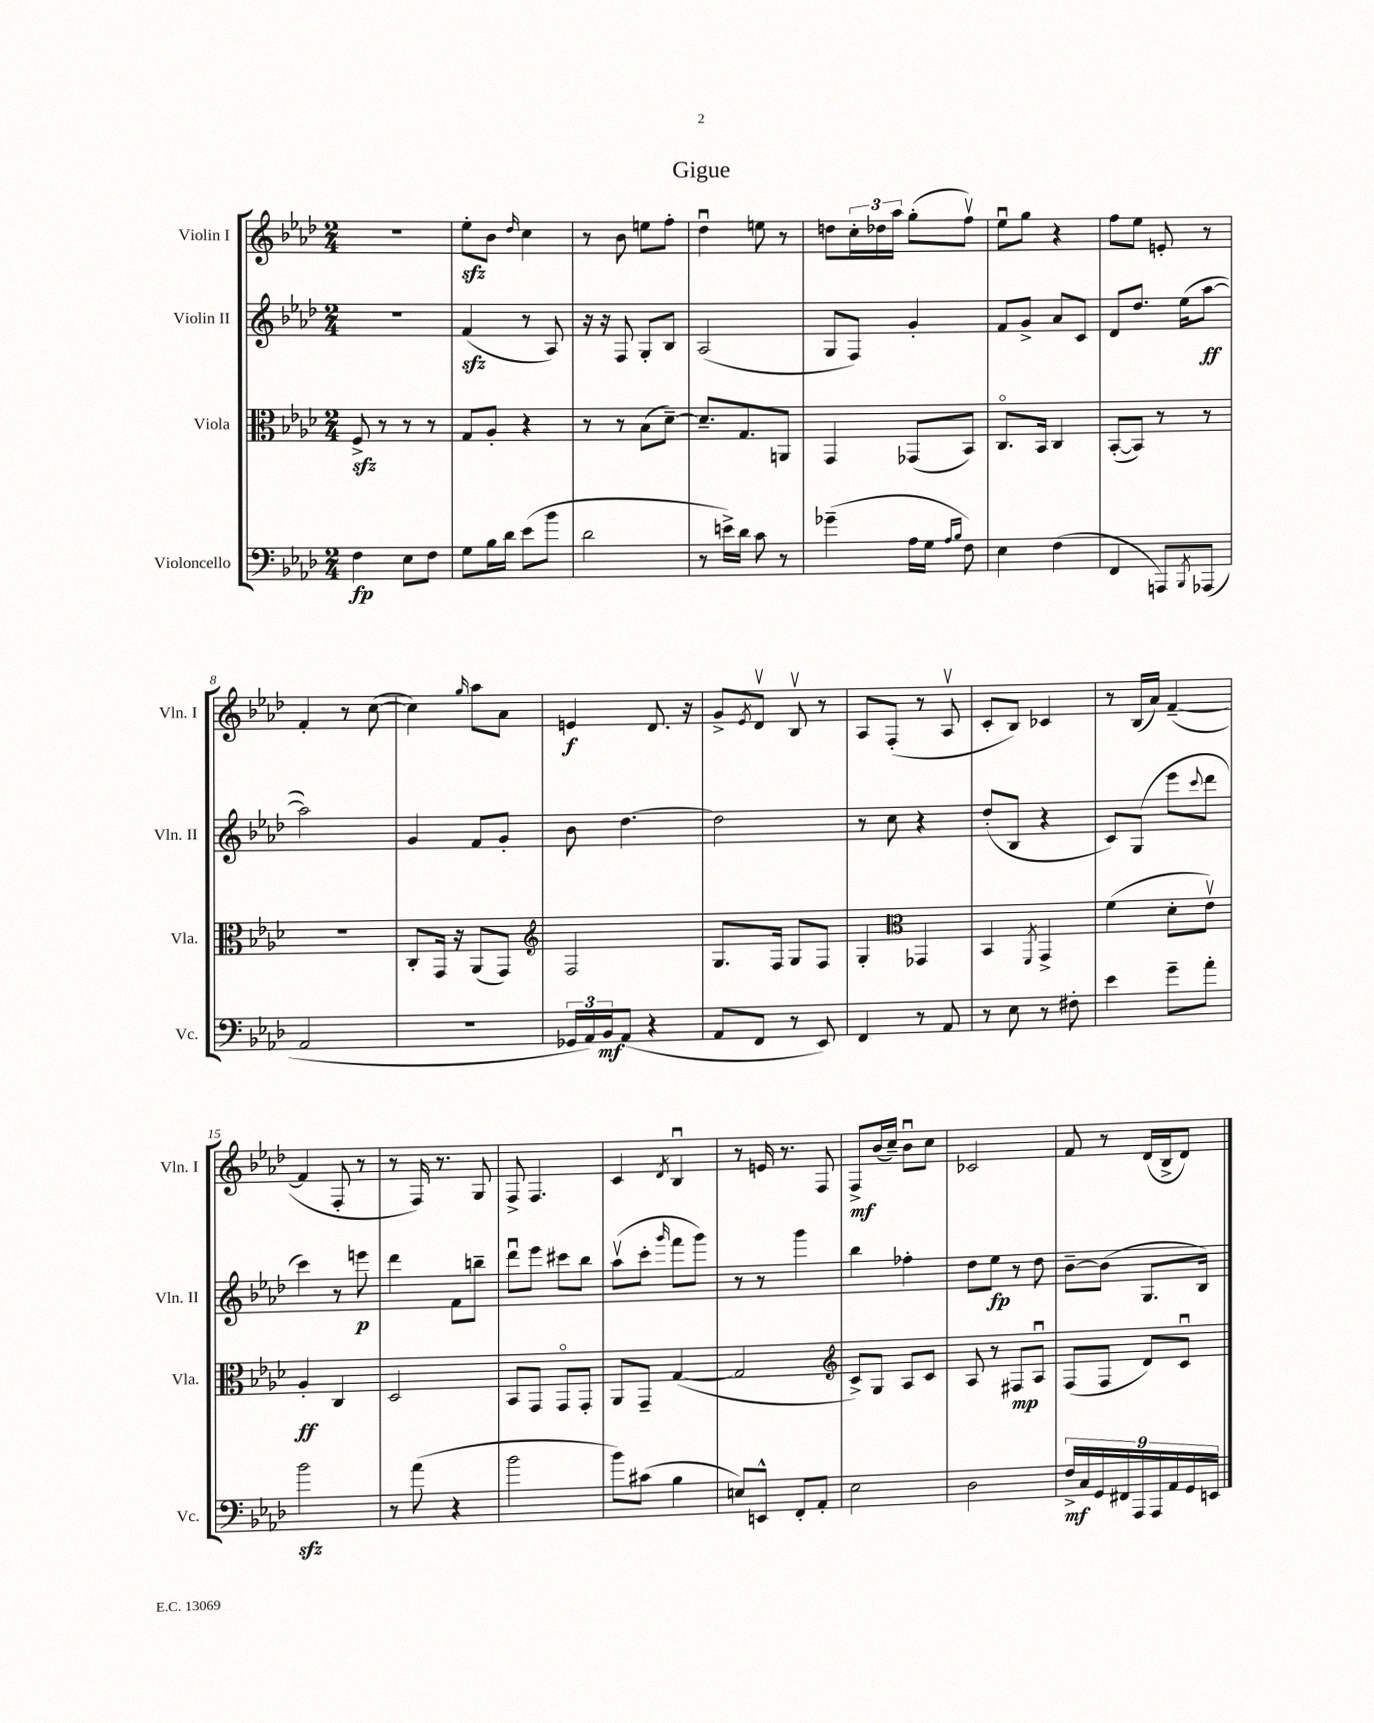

**kern	**dynam	**kern	**dynam	**kern	**dynam	**kern	**dynam
*part4	*part4	*part3	*part3	*part2	*part2	*part1	*part1
*staff4	*staff4	*staff3	*staff3	*staff2	*staff2	*staff1	*staff1
*I"Violoncello	*	*I"Viola	*	*I"Violin II	*	*I"Violin I	*
*I'Vc.	*	*I'Vla.	*	*I'Vln. II	*	*I'Vln. I	*
*clefF4	*	*clefC3	*	*clefG2	*	*clefG2	*
*k[b-e-a-d-]	*	*k[b-e-a-d-]	*	*k[b-e-a-d-]	*	*k[b-e-a-d-]	*
*M2/4	*	*M2/4	*	*M2/4	*	*M2/4	*
=1	=1	=1	=1	=1	=1	=1	=1
4F\	fp	8Fzz^/	.	2r	.	2r	.
.	.	8r	.	.	.	.	.
8E-\L	.	8r	.	.	.	.	.
8F\J	.	8r	.	.	.	.	.
=2	=2	=2	=2	=2	=2	=2	=2
8G\L	.	8G/L	.	(4fzz/	.	8ee-zz'\L	.
16B-\L	.	8A-'/J	.	.	.	8b-\J	.
16d-\JJ	.	.	.	.	.	.	.
.	.	.	.	.	.	16qqdd-/	.
(8e-\L	.	4r	.	8r	.	4cc\	.
8b-\J	.	.	.	8A-/)	.	.	.
=3	=3	=3	=3	=3	=3	=3	=3
2d-\	.	8r	.	16r	.	8r	.
.	.	.	.	16r	.	.	.
.	.	8r	.	8F/	.	8b-\	.
.	.	(8B-\L	.	8G'/L	.	8een\L	.
.	.	[8d-~\J)	.	8B-/J	.	8ff'\J	.
=4	=4	=4	=4	=4	=4	=4	=4
8r	.	8.d-~/L]	.	(2A-/	.	4dd-u\	.
16en^\LL)	.	.	.	.	.	.	.
16d-\JJ	.	8.G/	.	.	.	.	.
8c\	.	.	.	.	.	8een\	.
8r	.	8AAn/J	.	.	.	8r	.
=5	=5	=5	=5	=5	=5	=5	=5
(4g-X~\	.	4GG/	.	8G/L	.	8ddn\L	.
.	.	.	.	8F/J)	.	24cc'\L	.
.	.	.	.	.	.	24dd-X\	.
.	.	.	.	.	.	24aa-\JJ	.
16A-\LL	.	(8GG-X/L	.	4g'/	.	(8gg'\L	.
16G\JJ	.	.	.	.	.	.	.
16qqA-/LL	.	.	.	.	.	.	.
16qqB-/JJ	.	.	.	.	.	.	.
8F\)	.	8BB-/J)	.	.	.	8ffv\J)	.
=6	=6	=6	=6	=6	=6	=6	=6
4E-\	.	8.C/L	.	8f/L	.	8ee-u\L	.
.	.	.	.	8g^/J	.	8gg\J	.
.	.	16BB-/Jk	.	.	.	.	.
(4F\	.	4C/	.	8a-/L	.	4r	.
.	.	.	.	8c/J	.	.	.
=7	=7	=7	=7	=7	=7	=7	=7
4FF/	.	([8BB-'/L	.	8d-/L	.	8ff\L	.
.	.	8BB-/J])	.	8.dd-/J	.	8ee-\J	.
8AAAn/L)	.	8r	.	.	.	8en'/	.
.	.	.	.	(16ee-\KL	.	.	.
8qBBB-/	.	.	.	.	.	.	.
(8AAA-X/J	.	8r	.	[8aa-\J	ff	8r	.
!!LO:LB:g=z
=8	=8	=8	=8	=8	=8	=8	=8
2AA-/	.	2r	.	2aa-\])	.	4f'/	.
.	.	.	.	.	.	8r	.
.	.	.	.	.	.	([8cc\	.
=9	=9	=9	=9	=9	=9	=9	=9
2r	.	8C'/L	.	4g/	.	4cc\])	.
.	.	16GG/Jk	.	.	.	.	.
.	.	16r	.	.	.	.	.
.	.	.	.	.	.	16qqgg/	.
.	.	(8AA-/L	.	8f/L	.	8aa-\L	.
.	.	8GG/J)	.	8g'/J	.	8a-\J	.
=10	=10	=10	=10	=10	=10	=10	=10
*	*	*clefG2	*	*	*	*	*
24GG-X/LL	.	2F/	.	8b-\	.	4en/	f
24AA-/)	.	.	.	.	.	.	.
24BB-/J	mf	.	.	.	.	.	.
(8AA-/J	.	.	.	[4.dd-\	.	.	.
4r	.	.	.	.	.	8.d-/	.
.	.	.	.	.	.	16r	.
=11	=11	=11	=11	=11	=11	=11	=11
8AA-/L	.	8.G/L	.	2dd-\]	.	8g^/L	.
.	.	.	.	.	.	8qe-/	.
8FF/J	.	.	.	.	.	8d-v/J	.
.	.	16F/Jk	.	.	.	.	.
8r	.	8G/L	.	.	.	8B-v/	.
8EE-/)	.	8F/J	.	.	.	8r	.
=12	=12	=12	=12	=12	=12	=12	=12
4FF/	.	4G'/	.	8r	.	8A-/L	.
.	.	.	.	8cc\	.	(8F'/J	.
*	*	*clefC3	*	*	*	*	*
8r	.	4GG-X/	.	4r	.	8r	.
8AA-/	.	.	.	.	.	8A-v/	.
=13	=13	=13	=13	=13	=13	=13	=13
8r	.	4BB-/	.	(8dd-'/L	.	8c'/L	.
8E-\	.	.	.	8B-/J	.	8B-/J)	.
.	.	8qFF/	.	.	.	.	.
8r	.	4GG^/	.	4r	.	4c-X/	.
8F#X'\	.	.	.	.	.	.	.
=14	=14	=14	=14	=14	=14	=14	=14
4e-\	.	(4f\	.	8c/L)	.	8r	.
.	.	.	.	(8G/J	.	(16B-/LL	.
.	.	.	.	.	.	16a-/JJ)	.
8g~\L	.	8d-'\L	.	8eee-\L	.	([4f~/	.
.	.	.	.	8qqccc/	.	.	.
8a-'\J	.	8e-v\J)	.	8ddd-\J	.	.	.
!!LO:LB:g=z
=15	=15	=15	=15	=15	=15	=15	=15
2b-zz\	.	4A-'/	ff	4ccc\)	.	4f/]	.
.	.	4C/	.	8r	.	8F'/	.
.	.	.	.	8eeen\	p	8r	.
=16	=16	=16	=16	=16	=16	=16	=16
8r	.	2D-/	.	4ddd-\	.	8r	.
(8a-\	.	.	.	.	.	16F/)	.
.	.	.	.	.	.	8.r	.
4r	.	.	.	8f\L	.	.	.
.	.	.	.	8bbn~\J	.	8G/	.
=17	=17	=17	=17	=17	=17	=17	=17
2b-\	.	8BB-/L	.	8ddd-u\L	.	8F^/	.
.	.	8GG/J	.	8eee-\J	.	4.F/	.
.	.	8GG/L	.	8ccc#X\L	.	.	.
.	.	8GG'/J	.	8bb-\J	.	.	.
=18	=18	=18	=18	=18	=18	=18	=18
8b-\L)	.	8AA-/L	.	(8aa-v\L	.	4c/	.
(8c#X\J	.	8GG~/J	.	8ccc'\J	.	.	.
.	.	.	.	16qqggg/	.	8qd-/	.
4B-\	.	([4G/	.	8fff\L	.	4B-u/	.
.	.	.	.	8ggg\J)	.	.	.
=19	=19	=19	=19	=19	=19	=19	=19
8En/L)	.	2G/]	.	8r	.	8r	.
8EEn^^/J	.	.	.	8r	.	16en/	.
.	.	.	.	.	.	8.r	.
8FF'/L	.	.	.	4ggg\	.	.	.
8AA-'/J	.	.	.	.	.	8F/	.
=20	=20	=20	=20	=20	=20	=20	=20
*	*	*clefG2	*	*	*	*	*
2E-\	.	8c^/L)	.	4bb-\	.	8F^/L	mf
.	.	8G/J	.	.	.	(16b-/L	.
.	.	.	.	.	.	16cc~/JJ)	.
.	.	8A-/L	.	4ff-X'\	.	8b-u\L	.
.	.	8c/J	.	.	.	8cc\J	.
=21	=21	=21	=21	=21	=21	=21	=21
2D-\	.	8A-/	.	8dd-\L	.	2c-X/	.
.	.	8r	.	8ee-\J	fp	.	.
.	.	8F#X/L	mp	8r	.	.	.
.	.	8A-u/J	.	8dd-\	.	.	.
=22	=22	=22	=22	=22	=22	=22	=22
18F^/LL	mf	(8F/L	.	[8b-~\L	.	8f/	.
18C/	.	.	.	.	.	.	.
18GG/	.	.	.	.	.	.	.
.	.	8F/J	.	(8b-\J]	.	8r	.
18FF#X/	.	.	.	.	.	.	.
18AAA-/	.	.	.	.	.	.	.
.	.	8d-/L)	.	8.G/L	.	(16d-/LL	.
18AAA-/	.	.	.	.	.	.	.
.	.	.	.	.	.	16B-^/J	.
18AA-/	.	.	.	.	.	.	.
.	.	8cu/J	.	.	.	8d-/J)	.
18GG/	.	.	.	.	.	.	.
.	.	.	.	16B-/Jk)	.	.	.
18EEn/JJ	.	.	.	.	.	.	.
==	==	==	==	==	==	==	==
*-	*-	*-	*-	*-	*-	*-	*-
